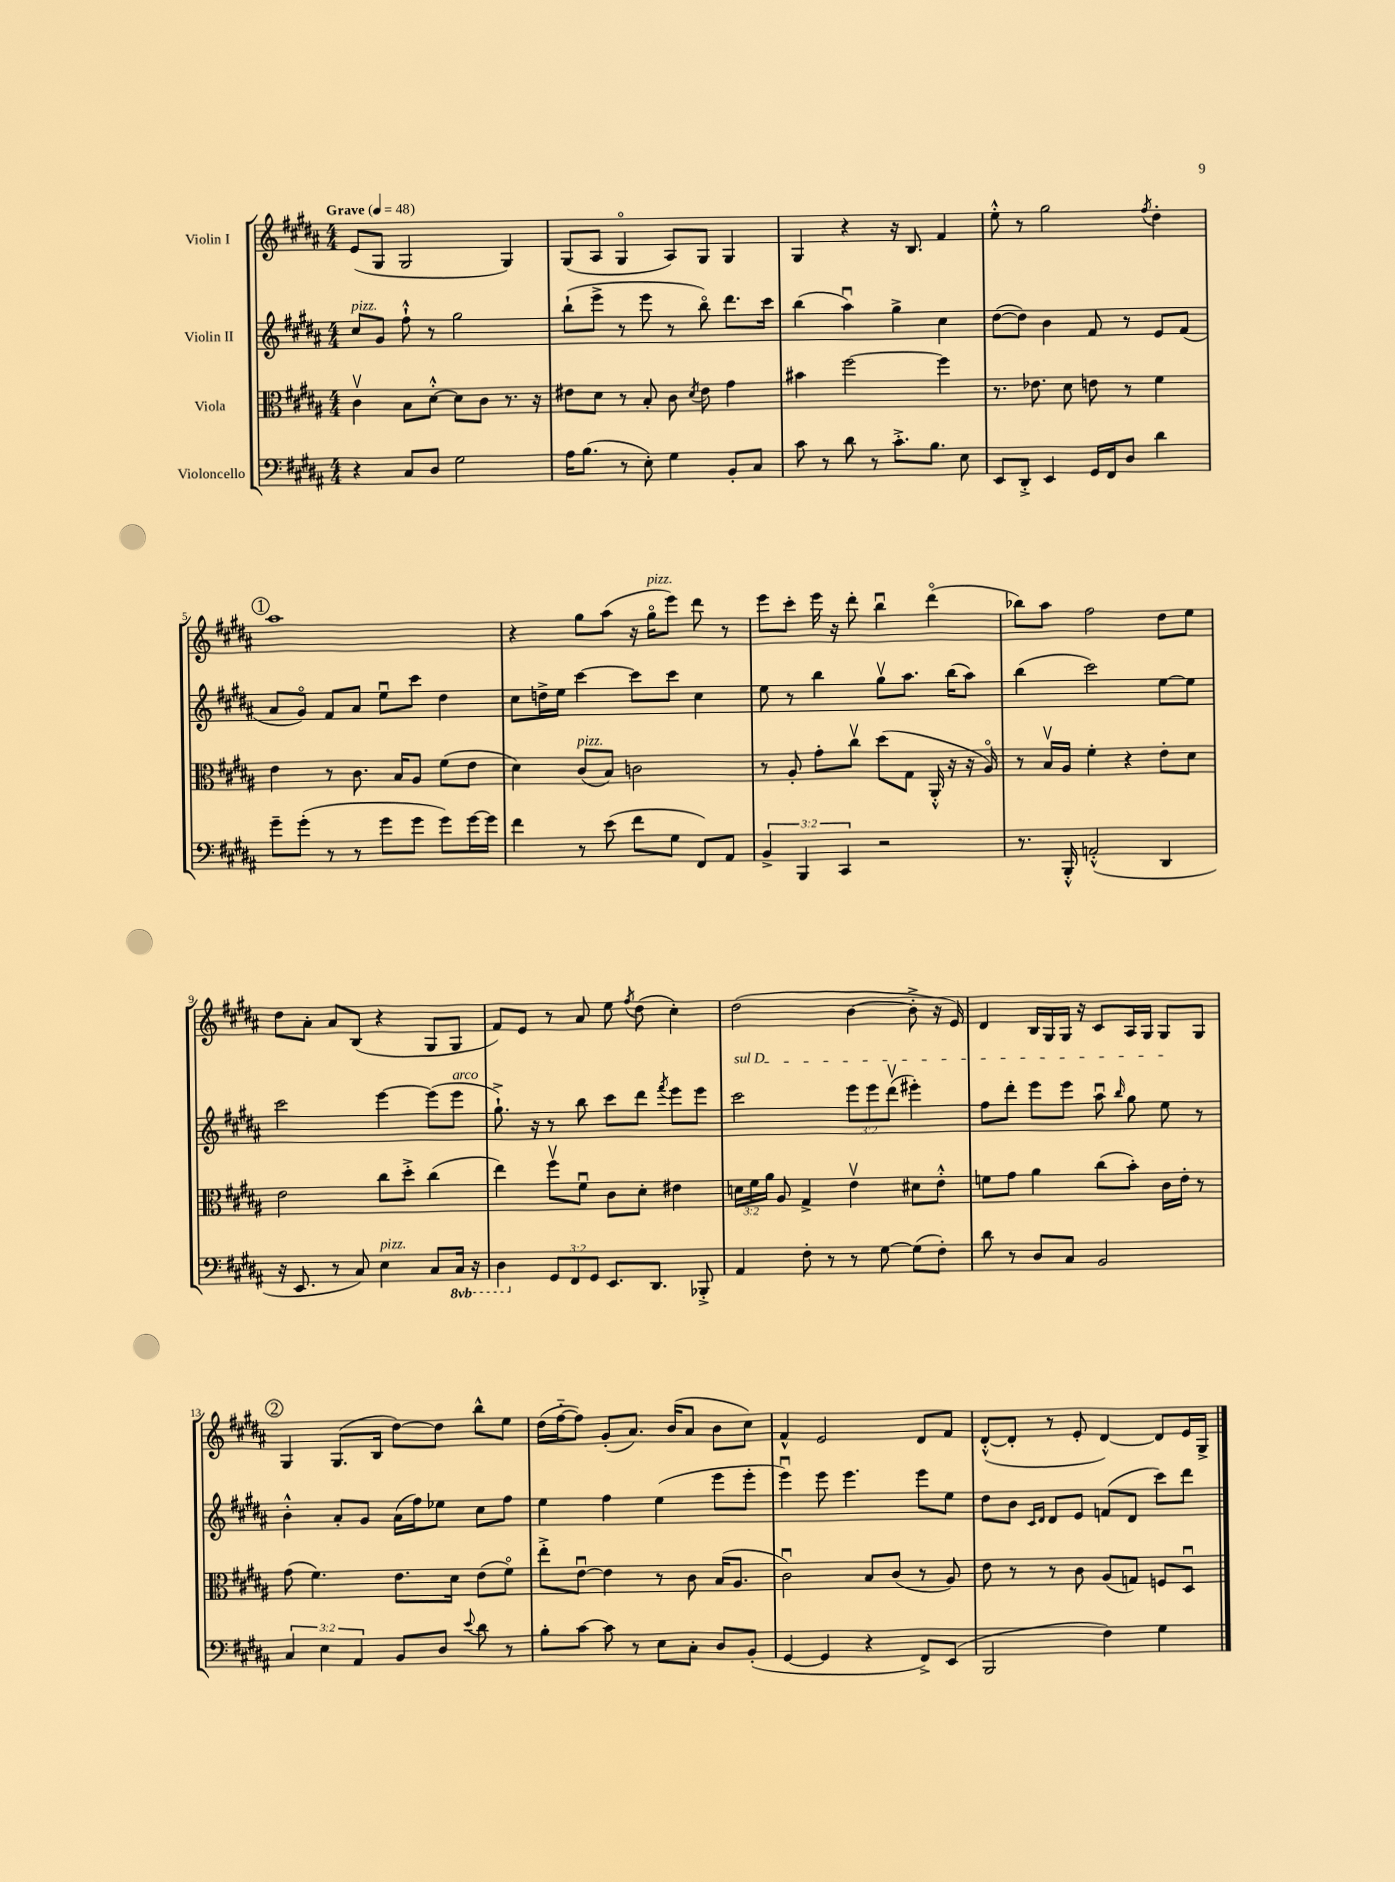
<<
\new StaffGroup <<
\new Staff = "s0" \with { instrumentName = "Violin I" } {
    \clef treble \key b \major \numericTimeSignature \time 4/4 \tempo "Grave" 4 = 48
    \autoBeamOff e'8[( gis8] gis2 gis4) |
    gis8[( ais8] gis4\flageolet ais8[) gis8] gis4 |
    gis4 r4 r16 b8. fis'4 |
    e''8-.-^ r8 gis''2 \acciaccatura { fis''8 } dis''4-. |
    \mark \markup { \circle "1" } ais''1 |
    r4 gis''8[ ais''8]( r16 gis''16[\flageolet^\markup { \italic "pizz." } e'''8]) dis'''8 r8 |
    e'''8[ cis'''8]-. e'''16 r16 dis'''8-. b''4\downbow dis'''4\flageolet( |
    bes''8[) ais''8] fis''2 dis''8[ e''8] |
    dis''8[ ais'8]-. ais'8[ b8]( r4 gis8[ gis8] |
    fis'8[) e'8] r8 ais'8 e''8 \acciaccatura { fis''8 } dis''8( cis''4-.) |
    dis''2( b'4~ b'8-.-> r16 e'16) |
    dis'4 b16[ gis16 gis16] r16 cis'8[ ais16 gis16] gis8[ gis8] |
    \mark \markup { \circle "2" } gis4 gis8.[( b16] dis''8[~) dis''8] b''8[-^ e''8] |
    dis''16[( fis''16~-_ fis''8]) gis'8[-.( ais'8.]) b'16[( ais'8] b'8[ cis''8]) |
    fis'4-^ e'2 dis'8[ fis'8] |
    dis'8[~-.-^( dis'8]-. r8 e'8-. dis'4~) dis'8[ e'16 gis16]-> \bar "|." |
}
\new Staff = "s1" \with { instrumentName = "Violin II" } {
    \clef treble \key b \major \numericTimeSignature \time 4/4 \override Staff.TupletNumber.text = #tuplet-number::calc-fraction-text
    \autoBeamOff cis''8[^\markup { \italic "pizz." } gis'8] fis''8-!-^ r8 gis''2 |
    b''8[-!( e'''8]-> r8 e'''8 r8 b''8\flageolet) dis'''8.[ cis'''16] |
    b''4( ais''4\downbow) gis''4-> cis''4 |
    dis''8[~( dis''8]) b'4 fis'8 r8 e'8[ fis'8]( |
    \mark \markup { \circle "1" } ais'8[ gis'8]\flageolet) fis'8[ ais'8] e''8[\downbow cis'''8] dis''4 |
    cis''8[ d''16-> e''16] cis'''4~ cis'''8[ cis'''8] cis''4 |
    e''8 r8 b''4 gis''8[\upbow ais''8.] b''16[( ais''8]) |
    b''4( cis'''2) e''8[~ e''8] |
    cis'''2 e'''4~ e'''8[( e'''8]^\markup { \italic "arco" } |
    gis''8.-!->) r16 r8 b''8 cis'''8[ dis'''8] \acciaccatura { fis'''8 } e'''8[ e'''8] |
    \once \override TextSpanner.bound-details.left.text = \markup { \italic "sul D" } cis'''2\startTextSpan \tuplet 3/2 { e'''8[ e'''8 dis'''8]\upbow( } eis'''4-.) |
    fis''8[ dis'''8]-. e'''8[ e'''8] ais''8\downbow \grace { b''16 } gis''8 e''8\stopTextSpan r8 |
    \mark \markup { \circle "2" } b'4-.-^ ais'8[-. gis'8] ais'16[( fis''16) ees''8] cis''8[ fis''8] |
    e''4 fis''4 e''4( e'''8[ e'''8]-. |
    e'''4\downbow) e'''8 e'''4. e'''8[ e''8] |
    dis''8[ b'8] \grace { cis'16[ dis'16] } dis'8[ e'8] f'8[( dis'8] cis'''8[) dis'''8] \bar "|." |
}
\new Staff = "s2" \with { instrumentName = "Viola" } {
    \clef alto \key b \major \numericTimeSignature \time 4/4 \override Staff.TupletNumber.text = #tuplet-number::calc-fraction-text
    \autoBeamOff cis'4\upbow b8[ dis'8]~-.-^ dis'8[ cis'8] r8. r16 |
    eis'8[ dis'8] r8 b8-. cis'8 \acciaccatura { dis'8 } eis'8 gis'4 |
    bis'4 fis''2~ fis''4 |
    r8. ees'8. dis'8 e'8 r8 fis'4 |
    \mark \markup { \circle "1" } e'4 r8 cis'8. b16[ ais8] fis'8[( e'8] |
    dis'4) cis'8[^\markup { \italic "pizz." }( b8]) c'2 |
    r8 ais8-. gis'8[-. cis''8]\upbow dis''8[( gis8] ais,16-.-^ r16 r16 ais16\flageolet) |
    r8 b16[\upbow ais16] fis'4-. r4 e'8[-. dis'8] |
    e'2 cis''8[ dis''8]-.-> cis''4( |
    e''4) fis''8[\upbow fis'8]\downbow cis'8[ dis'8]-. eis'4 |
    \tuplet 3/2 { d'16[ fis'16 ais'16] } ais8 gis4-> e'4\upbow dis'8[ e'8]-.-^ |
    f'8[ gis'8] ais'4 cis''8[( b'8]-.) cis'16[ e'16]-. r8 |
    \mark \markup { \circle "2" } gis'8( fis'4.) e'8.[ dis'16] e'8[( fis'8]\flageolet) |
    e''8[-.-> e'8]~\downbow e'4 r8 cis'8 b16[( ais8.] |
    cis'2\downbow) b8[ cis'8]( r8 ais8) |
    e'8 r8 r8 cis'8 ais8[( g8]) f8[ dis8]\downbow \bar "|." |
}
\new Staff = "s3" \with { instrumentName = "Violoncello" } {
    \clef bass \key b \major \numericTimeSignature \time 4/4 \override Staff.TupletNumber.text = #tuplet-number::calc-fraction-text \set Staff.ottavationMarkups = #ottavation-simple-ordinals
    \autoBeamOff r4 cis8[ dis8] gis2 |
    ais16[ b8.]( r8 e8-.) gis4 b,8[-. cis8] |
    cis'8 r8 dis'8 r8 cis'8.[-.-> b8.] e8 |
    e,8[ dis,8]-.-> e,4 gis,16[ fis,16 dis8] dis'4 |
    \mark \markup { \circle "1" } gis'8[-- gis'8]-.( r8 r8 gis'8[ gis'8] gis'8[) gis'16~ gis'16] |
    fis'4 r8 e'8( fis'8[ gis8] fis,8[) ais,8] |
    \tuplet 3/2 { b,4-> b,,4 cis,4 } r2 |
    r8. b,,16-.-^ a,2-.-^( dis,4 |
    r16 e,8. r8 cis8) e4^\markup { \italic "pizz." } cis8[ \ottava #-1 cis,16] r16 |
    dis,4 \ottava #0 \tuplet 3/2 { gis,8[ fis,8 gis,8] } e,8.[ dis,8.] bes,,8-.-> |
    ais,4 fis8-. r8 r8 gis8~ gis8[( fis8]-.) |
    dis'8 r8 dis8[ cis8] b,2 |
    \mark \markup { \circle "2" } \tuplet 3/2 { cis4 e4 ais,4 } b,8[ dis8] \appoggiatura { e'8 } dis'8 r8 |
    b8[-. cis'8]~ cis'8 r8 e8[ cis8]-. dis8[ b,8]-.( |
    gis,4~ gis,4 r4 fis,8[->) e,8]( |
    b,,2 fis4) gis4 \bar "|." |
}
>>
>>
